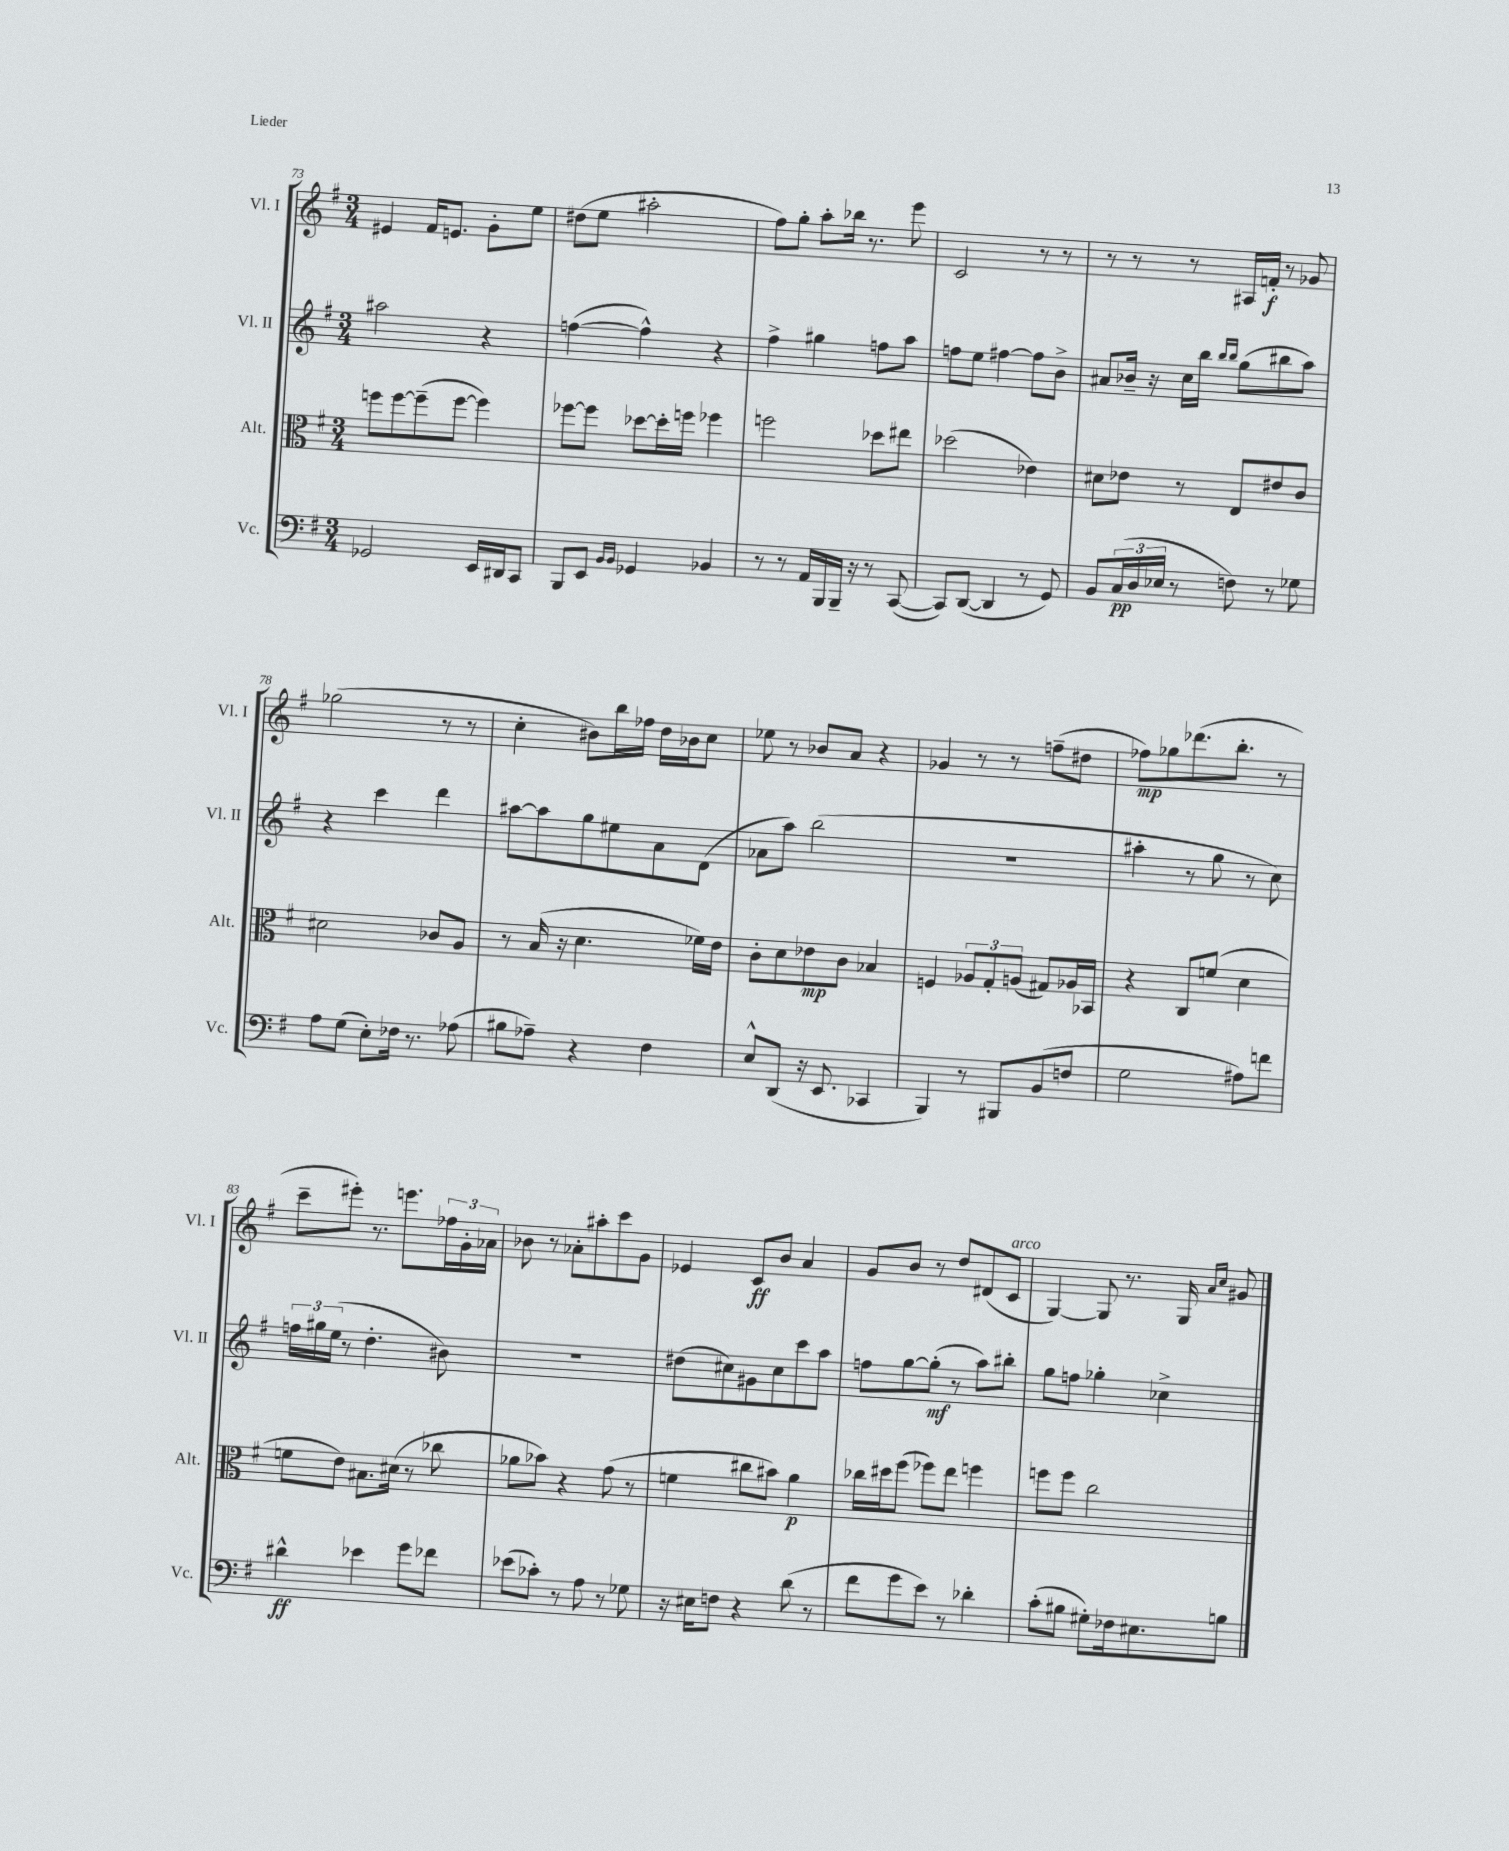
<<
\new StaffGroup <<
\new Staff = "s0" \with { instrumentName = "Vl. I" shortInstrumentName = "Vl. I" } {
    \clef treble \key g \major \numericTimeSignature \time 3/4
    eis'4 fis'16 e'8. g'8-. e''8 |
    dis''8( e''8 ais''2-. |
    fis''8) g''8-. a''8-. bes''16 r8. e'''8 |
    c'2 r8 r8 |
    r8 r8 r8 ais16 f'16-.\f r8 ges'8 |
    ges''2( r8 r8 |
    c''4-. bis'8) b''16 fes''16 d''16 bes'16 c''8 |
    ees''8 r8 bes'8 a'8 r4 |
    ges'4 r8 r8 f''8--( dis''8 |
    fes''8\mp) ges''8 des'''8.( b''8.-. r8 |
    c'''8-- eis'''8-.) r8. e'''8. \tuplet 3/2 { fes''16 g'16-. aes'16 } |
    bes'8 r8 aes'8-. ais''8-. c'''8 g'8 |
    ees'4 c'8\ff b'8 a'4 |
    g'8 b'8 r8 d''8 dis'8( c'8^\markup { \italic "arco" } |
    g4~) g8 r8. g16 \grace { a'16 c''16 } gis'8 \bar "|." |
}
\new Staff = "s1" \with { instrumentName = "Vl. II" shortInstrumentName = "Vl. II" } {
    \clef treble \key g \major \numericTimeSignature \time 3/4
    ais''2 r4 |
    f''4~( f''4-^) r4 |
    fis''4-> gis''4 f''8 a''8 |
    f''8 e''8 fis''4~ fis''8 b'8-> |
    ais'8 bes'16-- r16 c''16 b''16 \grace { b''16 b''16 } g''8( bis''8 a''8) |
    r4 c'''4 d'''4 |
    ais''8~ ais''8 g''8 eis''8 a'8 d'8( |
    aes'8 a''8) b''2( |
    R2. |
    ais''4-. r8 g''8 r8 c''8) |
    \tuplet 3/2 { f''16 gis''16 e''16( } r8 d''4.-. bis'8) |
    R2. |
    dis''8( cis''8) gis'8 cis''8 c'''8 a''8 |
    f''8 g''8~ g''8-.\mf( r8 a''8) bis''8-. |
    g''8 f''8 ges''4-. ces''4-> \bar "|." |
}
\new Staff = "s2" \with { instrumentName = "Alt." shortInstrumentName = "Alt." } {
    \clef alto \key g \major \numericTimeSignature \time 3/4
    f''8 f''8~ f''8--( f''8~ f''4) |
    fes''8~ fes''8 des''8~ des''16-. f''16 fes''4 |
    f''2 des''8 eis''8 |
    des''2( ees'4) |
    dis'8 ees'8 r8 e8 eis'8 c'8 |
    dis'2 ces'8 a8 |
    r8 b16( r16 d'4. fes'16) e'16 |
    c'8-. d'8 ees'8\mp c'8 bes4 |
    f4 \tuplet 3/2 { aes8 g8-. a8( } gis8) aes16 bes,16 |
    r4 c8 f'8( d'4 |
    f'8 e'8) bis8. dis'16( r8 ces''8 |
    aes'8 bes'8) r4 g'8( r8 |
    f'4 cis''8 bis'8) a'4\p |
    ces''16 dis''16 fis''8( fes''8) e''8 f''4 |
    f''8 f''8 c''2 \bar "|." |
}
\new Staff = "s3" \with { instrumentName = "Vc." shortInstrumentName = "Vc." } {
    \clef bass \key g \major \numericTimeSignature \time 3/4
    ges,2 e,16 dis,16 c,8 |
    b,,8 e,8 \grace { b,16 b,16 } ges,4 bes,4 |
    r8 r8 a,16 b,,16 b,,16-- r16 r8 c,8~( |
    c,8) d,8~( d,4 r8 g,8) |
    b,8 \tuplet 3/2 { c16\pp( d16 ees16 } r8 f8) r8 ges8 |
    a8 g8( e8-.) fes16 r8. aes8( |
    bis8 aes8--) r4 fis4 |
    e8-^ d,8( r16 e,8. ces,4 |
    b,,4) r8 bis,,8 b,8( f8 |
    g2 ais8) f'8 |
    dis'4-^\ff ees'4 g'8 fes'8 |
    ees'8( ces'8-.) r8 a8 r8 ges8 |
    r16 eis16 f8 r4 d'8( r8 |
    fis'8 g'8 e'8) r8 des'4-. |
    c'8-.( bis8 gis8-.) fes16 eis8. b8 \bar "|." |
}
>>
>>
\layout { \context { \Score currentBarNumber = #73 } }
